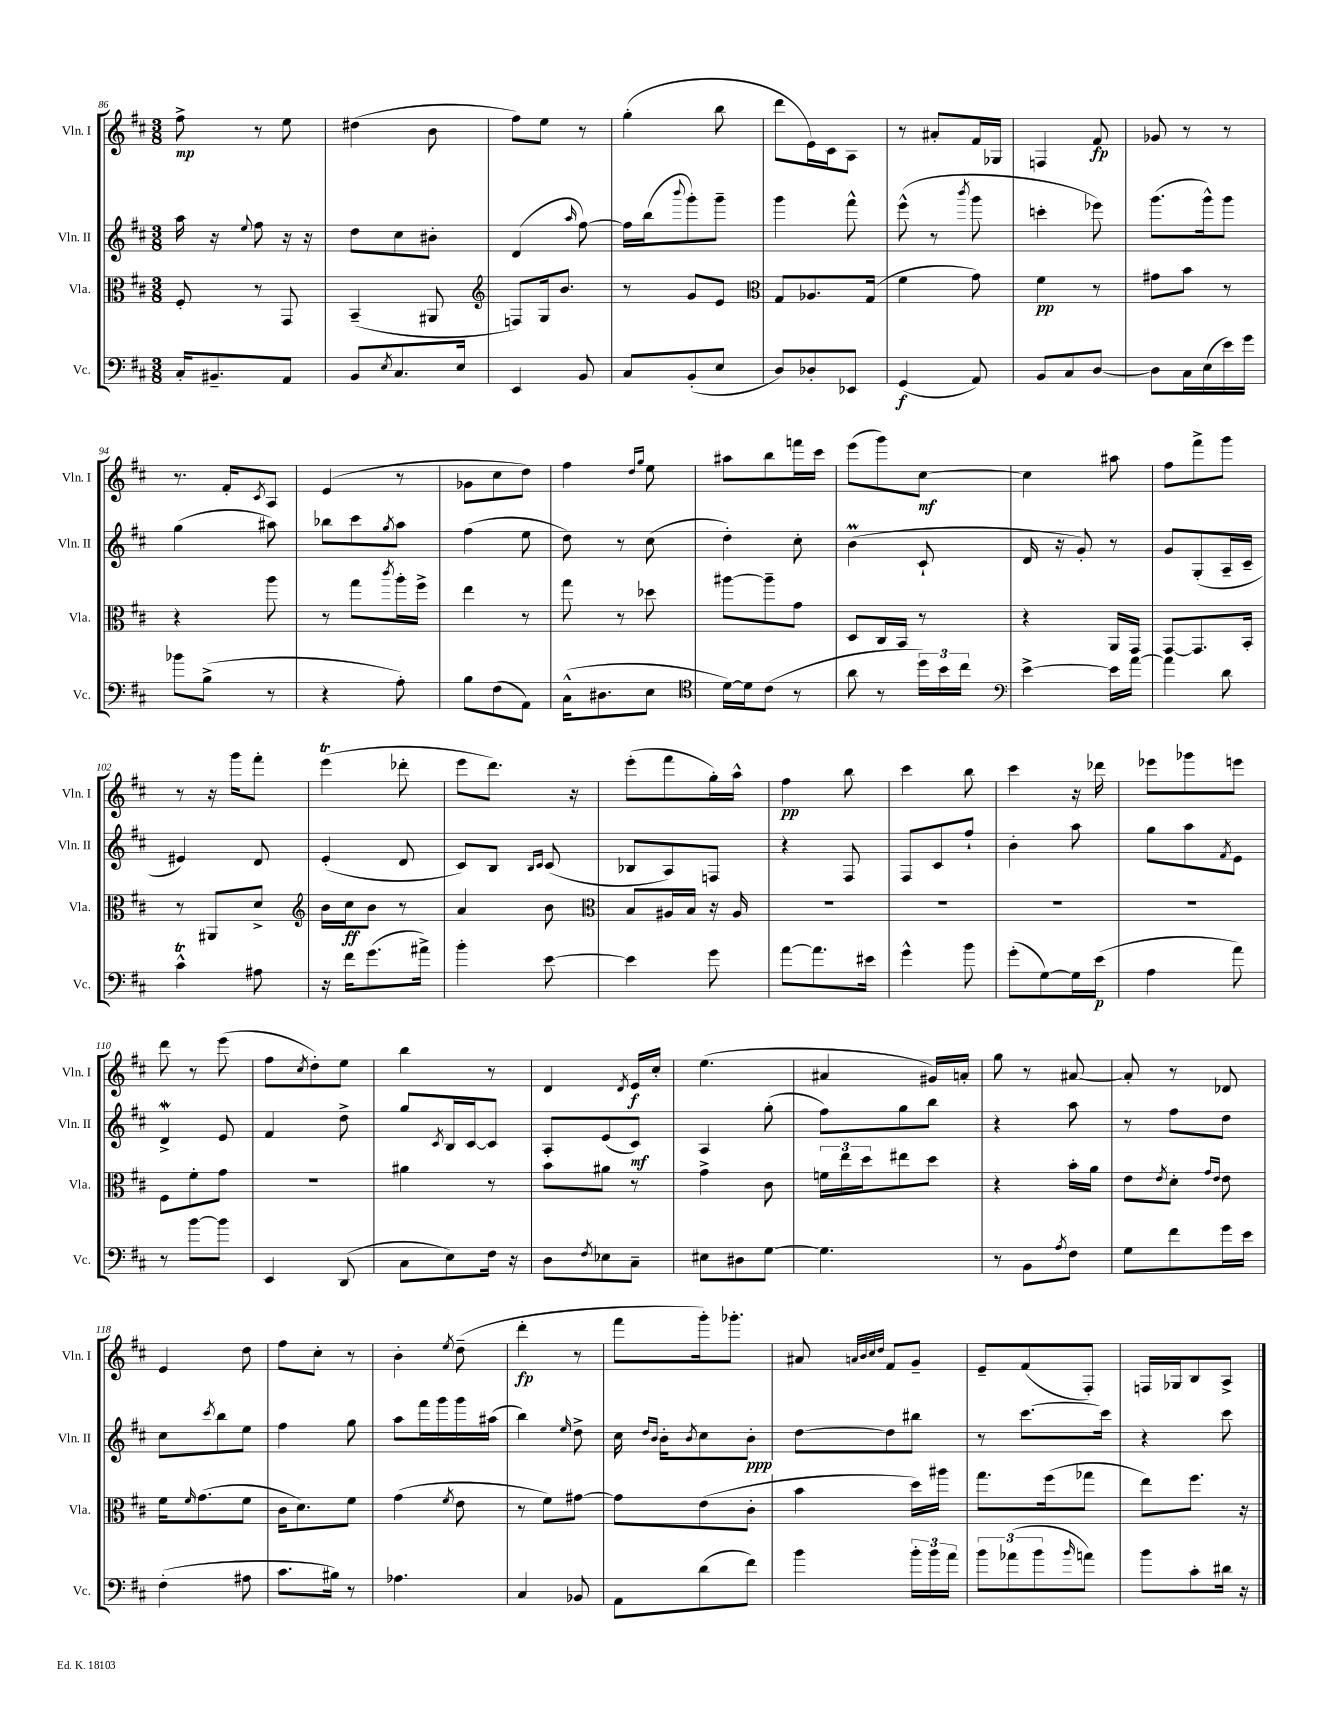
<<
\new StaffGroup <<
\new Staff = "s0" \with { instrumentName = "Vln. I" shortInstrumentName = "Vln. I" } {
    \clef treble \key d \major \numericTimeSignature \time 3/8
    fis''8->\mp r8 e''8 |
    dis''4( b'8 |
    fis''8) e''8 r8 |
    g''4-.( b''8 |
    d'''8 e'16) cis'16 a8 |
    r8 ais'8-. fis'16 ges16 |
    f4 fis'8\fp |
    ges'8 r8 r8 |
    r8. fis'16-. \acciaccatura { cis'8 } a8 |
    e'4( r8 |
    ges'8 cis''8 d''8) |
    fis''4 \grace { d''16 g''16 } e''8 |
    ais''8 b''8 f'''16 cis'''16 |
    e'''8( g'''8) cis''8~\mf |
    cis''4 ais''8 |
    fis''8 fis'''8-> g'''8 |
    r8 r16 g'''16 fis'''8-. |
    e'''4\trill( des'''8-. |
    e'''8 d'''8.) r16 |
    e'''8-.( fis'''8 g''16-.) a''16-^ |
    fis''4\pp b''8 |
    cis'''4 b''8 |
    cis'''4 r16 des'''16 |
    ees'''8 ges'''8 e'''8 |
    d'''8 r8 e'''8( |
    fis''8 \acciaccatura { cis''8 } d''8-.) e''8 |
    b''4 r8 |
    d'4 \acciaccatura { d'8 } e'16\f cis''16-. |
    e''4.( |
    ais'4 gis'16) a'16-. |
    g''8 r8 ais'8~ |
    ais'8-. r8 des'8 |
    e'4 d''8 |
    fis''8 cis''8-. r8 |
    b'4-. \acciaccatura { e''8 } d''8--( |
    d'''4-.\fp r8 |
    fis'''8 g'''16-.) ges'''8.-. |
    ais'8 \grace { a'32 b'32 cis''32 d''32 } fis'8 g'8-- |
    e'8-- fis'8( fis8-.) |
    f16 ges16 b8 a8-> \bar "|." |
}
\new Staff = "s1" \with { instrumentName = "Vln. II" shortInstrumentName = "Vln. II" } {
    \clef treble \key d \major \numericTimeSignature \time 3/8
    a''16 r16 \appoggiatura { e''8 } fis''8 r16 r16 |
    d''8 cis''8 bis'8-. |
    d'4( \grace { a''16 } fis''8~) |
    fis''16 b''16( \appoggiatura { b'''8 } g'''8-.) g'''8-- |
    g'''4 fis'''8-^ |
    e'''8-^( r8 \acciaccatura { b'''8 } g'''8 |
    c'''4-. ees'''8) |
    g'''8.( g'''16-^) g'''8 |
    g''4( ais''8) |
    bes''8 cis'''8 \acciaccatura { g''8 } a''8 |
    fis''4( e''8 |
    d''8) r8 cis''8( |
    d''4-.) cis''8-. |
    b'4\prall( cis'8-! |
    d'16 r16 g'8-.) r8 |
    g'8 g8-.( a16-- cis'16-- |
    eis'4) d'8 |
    e'4-.( d'8 |
    cis'8) b8 \grace { b16 cis'16 } cis'8( |
    bes8 a8) f8 |
    r4 fis8 |
    fis8 cis'8 fis''8-! |
    b'4-. a''8 |
    g''8 a''8 \acciaccatura { fis'8 } e'8 |
    d'4->\mordent e'8 |
    fis'4 d''8-> |
    g''8 \acciaccatura { cis'8 } b16 cis'16~ cis'8 |
    a8-. e'8( cis'8\mf) |
    a4 g''8-.( |
    fis''8) g''8 b''8 |
    r4 a''8 |
    r8 fis''8 d''8 |
    cis''8 \acciaccatura { cis'''8 } b''8 e''8 |
    fis''4 g''8 |
    a''8 fis'''16 g'''16 g'''16 ais''16( |
    b''4) \grace { e''16 } d''8-> |
    cis''16 \grace { d''16 b'16 } b'16-. \acciaccatura { b'8 } cis''8 b'8-.\ppp |
    d''8~ d''8 bis''8 |
    r8 cis'''8.~ cis'''16 |
    r4 cis'''8 \bar "|." |
}
\new Staff = "s2" \with { instrumentName = "Vla." shortInstrumentName = "Vla." } {
    \clef alto \key d \major \numericTimeSignature \time 3/8
    fis8-. r8 g,8 |
    b,4--( ais,8 |
    \clef treble f8) g16 b'8. |
    r8 g'8 e'8 |
    \clef alto g8 aes8. g16( |
    fis'4 g'8) |
    fis'4\pp r8 |
    gis'8 b'8 r8 |
    r4 a''8 |
    r8 g''8 \acciaccatura { cis'''8 } a''16-. fis''16-> |
    e''4 r8 |
    g''8 r8 des''8 |
    ais''8~ ais''8-- g'8 |
    d8 cis16 b,16 r8 |
    r4 a,16 g,16 |
    g,8~ g,8. b,16-. |
    r8 ais,8 d'8-> |
    \clef treble b'16 cis''16\ff b'8 r8 |
    a'4 b'8 |
    \clef alto b8 ais16 b16 r16 ais16 |
    R4. |
    R4. |
    R4. |
    R4. |
    fis8 fis'8-. g'8 |
    R4. |
    ais'4 r8 |
    b'8 ais'8 r8 |
    g'4-> cis'8 |
    \tuplet 3/2 { f'16 e''16 d''16 } eis''8 d''8 |
    r4 b'16-. a'16 |
    e'8 \acciaccatura { e'8 } d'8-. \grace { g'16 e'16 } e'8 |
    fis'16 \grace { fis'16 } g'8.( fis'8 |
    cis'16 d'8.) fis'8 |
    g'4( \acciaccatura { fis'8 } e'8 |
    r8 fis'8) gis'8~ |
    gis'8 e'8( cis'8-. |
    b'4 d''16) ais''16 |
    g''8. fis''16( ges''8 |
    e''8) fis''8. r16 \bar "|." |
}
\new Staff = "s3" \with { instrumentName = "Vc." shortInstrumentName = "Vc." } {
    \clef bass \key d \major \numericTimeSignature \time 3/8
    cis16-. bis,8.-- a,8 |
    b,8 \acciaccatura { e8 } cis8. e16 |
    e,4 b,8 |
    cis8 b,8-.( e8 |
    d8) des8-. ees,8 |
    g,4\f( a,8) |
    b,8 cis8 d8~ |
    d8 cis16 e16( e'16) g'16 |
    bes'8 b8->( r8 |
    r4 a8-.) |
    b8 fis8( a,8) |
    cis16-^( dis8. e8 |
    \clef tenor d'16~) d'16 cis'8( r8 |
    a'8 r8 \tuplet 3/2 { d''16) b'16 cis''16 } |
    \clef bass e'4~-> e'16 a'16~ |
    a'4 d'8 |
    cis'4-^\trill ais8 |
    r16 fis'16 g'8.( ais'16->) |
    b'4-. e'8~ |
    e'4 g'8 |
    a'8~ a'8. eis'16 |
    g'4-^ b'8 |
    g'8-.( g8~) g16 e'16\p( |
    a4 a'8) |
    r8 b'8~ b'8 |
    e,4 d,8( |
    cis8 e8) fis16 r16 |
    d8 \acciaccatura { fis8 } ees8 cis8-- |
    eis8 dis8 g8~ |
    g4. |
    r8 b,8 \acciaccatura { a8 } fis8 |
    g8 fis'8 g'16 e'16 |
    fis4-.( ais8 |
    cis'8. bis16) r8 |
    aes4. |
    cis4 bes,8 |
    a,8 d'8( fis'8) |
    b'4 \tuplet 3/2 { b'16-. b'16 a'16 } |
    \tuplet 3/2 { b'8 aes'8( b'8 } \grace { b'16 } a'8) |
    b'8 cis'8-. dis'16 r16 \bar "|." |
}
>>
>>
\layout { \context { \Score currentBarNumber = #86 } }
